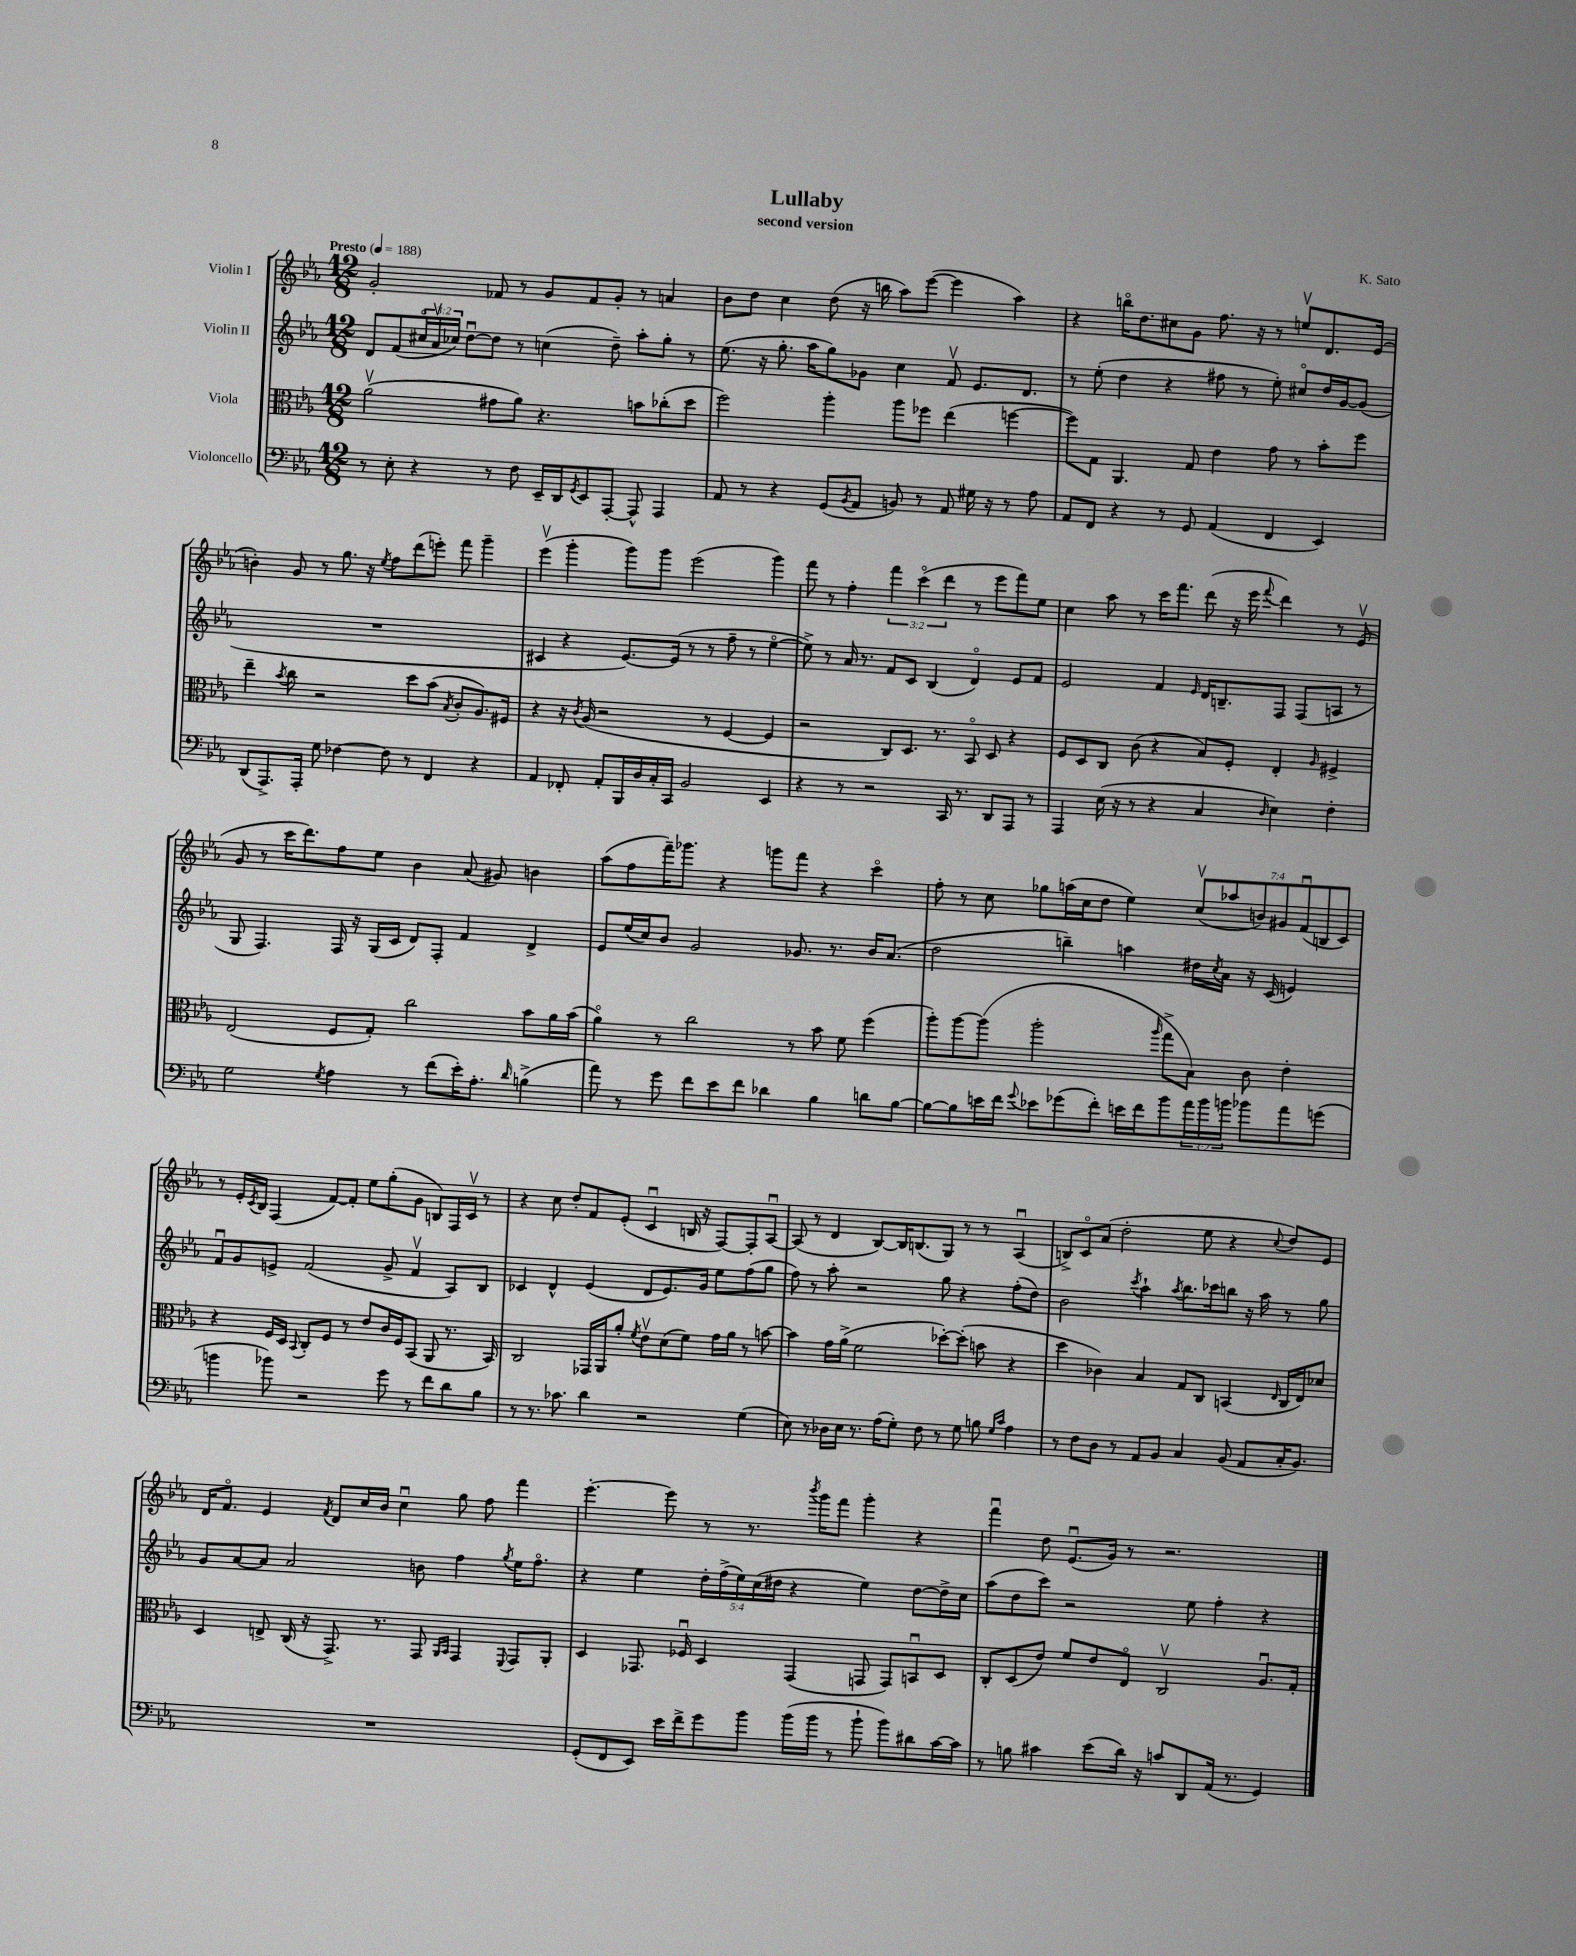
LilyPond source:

\header { title = "Lullaby" composer = "K. Sato" subtitle = "second version" }
<<
\new StaffGroup <<
\new Staff = "s0" \with { instrumentName = "Violin I" } {
    \clef treble \key ees \major \numericTimeSignature \time 12/8 \override Staff.TupletNumber.text = #tuplet-number::calc-fraction-text \tempo "Presto" 4 = 188
    g'2-. fes'8 r8 g'8 fes'8 g'8-. r8 a'4 |
    bes'8 d''8 c''4 d''8( r16 b''16 aes''8) ees'''8~( ees'''4 aes''4) |
    r4 b''16\flageolet d''8. cis''8 g'8 f''8. r16 r8 e''8\upbow d'8. ees'16( |
    b'4-.) g'8 r8 g''8. r16 \acciaccatura { ees''8 } f''8 d'''8( e'''8-.) f'''8 g'''4-- |
    ees'''4\upbow( g'''4-. g'''8) g'''8 ees'''2( g'''4) |
    f'''8 r8 f''4-. \tuplet 3/2 { f'''4 c'''4\flageolet( d'''4 } r8 ees'''8 f'''8) ees''8 |
    c''4 aes''8 r8 c'''16 f'''8. d'''8( r16 ees'''16 \appoggiatura { f'''8 } d'''4) r8 ees'8\upbow( |
    g'8 r8 c'''16 d'''8.) f''8 ees''8 bes'4 aes'8( gis'8) b'4 |
    aes''8( f''8 f'''16--) ges'''8. r4 g'''8 f'''8 r4 c'''4\flageolet |
    f''8-. r8 c''8 ges''8 a''16( c''16 d''8 ees''4) \tuplet 7/4 { c''8\upbow( aes''8 b'8) gis'8 f'8\downbow( b8 c'8) } |
    r8 ees'16-. \acciaccatura { c'8 } bes16 f4( f'8~) f'8-. ees''8 g''8-.( g'8 b8) f16 c'16\upbow r8 |
    r4 c''8 d''8-. f'8 ees'8-.( c'4\downbow b16 r16 f8~) f8-. aes8~\downbow |
    aes8( r8 d'4 bes8~) bes16 b8.( g8) r8 r8 aes4\downbow( |
    b8->) c'8\flageolet aes'8( d''2-. ees''8 r4 \appoggiatura { c''8 } d''8) ees'8 |
    d'16 f'8.\flageolet ees'4 \acciaccatura { f'8 } d'8 c''16 bes'16 c''4\downbow g''8 f''8 f'''4 |
    ees'''4.~-. ees'''8 r8 r8. \acciaccatura { bes'''8 } g'''16 f'''8 g'''4-. r4 |
    f'''4\downbow d''8 ees'8.\downbow( g'16) r8 r2. \bar "|." |
}
\new Staff = "s1" \with { instrumentName = "Violin II" } {
    \clef treble \key ees \major \numericTimeSignature \time 12/8 \override Staff.TupletNumber.text = #tuplet-number::calc-fraction-text
    d'8 f'8( \tuplet 3/2 { cis''16\flageolet aes'16\upbow ces''16) } d''8~\downbow d''8 r8 c''4( d''8--) aes''8-. g''8-. r8 |
    ees''8.( r16 g''8.-. aes''16 g''8) ges'8 c''4 f'8\upbow ees'8. d'8. |
    r8 ees''8-.( d''4 r4 fis''8 r8 ees''8-.) cis''8\flageolet d''16 g'16~ g'8( |
    R1. |
    cis'4 r4 ees'8.~) ees'16( r8 r8 f''8-- r8 ees''4~\flageolet |
    ees''8->) r8 aes'16 r8. f'8 c'8 bes4( d'4\flageolet) ees'8 f'8 |
    ees'2 f'4 \grace { ees'16 } d'16 b8.-- f8 f8( a8 r8 |
    g8 f4.) f16 r16 g16( c'16 d'8) f8-. f'4 d'4-> |
    ees'8 ees''16( c''16) bes'8 g'2 ges'8. r8. bes'16 aes'8.( |
    d''2 b''4--) a''4 dis''16 \acciaccatura { c''8 } aes'16 r16 c'16( e'4) |
    f'8\downbow g'8 e'8-> f'2( g'8-> f'4\upbow aes8) bes8 |
    ces'4 d'4-^ ees'4( d'8 ees'8.) g'16 ees''8 f''8( g''8 |
    f''8) r8 aes''8-. r2 g''8 r4 f''8-.( d''8) |
    bes'2 \acciaccatura { c'''8 } aes''4-! \acciaccatura { aes''8 } bes''8. ces'''16 b''8 r16 aes''16 r8 g''8 |
    g'8 aes'8~ aes'8 aes'2 b'8 f''4 \acciaccatura { g''8 } ees''16 f''8.\flageolet |
    r4 ees''4 \tuplet 5/4 { d''16-. f''16->( ees''16) c''16( dis''16 } r4 ees''4) dis''8~ dis''16-> c''16 |
    aes''8( d''8 c'''8) r2 ees''8 f''4-. r4 \bar "|." |
}
\new Staff = "s2" \with { instrumentName = "Viola" } {
    \clef alto \key ees \major \numericTimeSignature \time 12/8
    aes'2\upbow( gis'8 aes'8) r4. b'8 ces''8-.( d''8 |
    f''2) aes''4-. aes''8 fes''8 ees''4( f''4~ |
    f''8) g8 aes,4. g8 ees'4 g'8 r8 bes'8-. f''8 |
    ees''4-- \acciaccatura { bes'8 } c''8 r2 d''8 bes'8( \acciaccatura { bes8 } c'8-. aes8.) fis16 |
    r4 r16 \acciaccatura { c'8 } aes16( r2 r8 f4~ f4 |
    r2 c8) d8. r8. bes,8\flageolet d8 r4 |
    f8 d8 c8 c'8( r4 bes8) f8-. ees4-. \grace { aes16 } fis4-> |
    ees2( f8 g8-.) c''2 bes'8 aes'16 bes'16( |
    aes'4\flageolet) r8 c''2 r8 bes'8 f'8 f''4( |
    aes''8-.) aes''8~ aes''8( aes''2-. \grace { aes''16 } g''8-> bes8) c'8 ees'4-. |
    r4 f16 d16 \appoggiatura { bes,8 } c8-. f8 r8 ees'8 c'16 f16 bes,8( aes,8 r8. bes,16) |
    c2 ges,16 aes,16 aes'8-. \acciaccatura { f'8 } ees'8\upbow d'8( f'8) g'16 aes'16 r8 b'8~ |
    b'4 g'16 aes'16->( f'2 des''8~-.) des''8-.( b'8 r4 |
    d''4 ces'4) bes4 g8 c8 b,4( \grace { ees16 } c16 ees16) des'8 |
    d4 e8-> c16( r16 g,8.->) r8. g,8 \grace { aes,16 bes,16 } g,4 \appoggiatura { f,8 } g,8 aes,8-. |
    d4 ges,8. fes16\downbow d4 ges,4( g,8 g,8) b,8\downbow d8 |
    c8-. d8( ees'8) f'8 ees'8 ees8\flageolet c2\upbow aes8.\downbow g16-. \bar "|." |
}
\new Staff = "s3" \with { instrumentName = "Violoncello" } {
    \clef bass \key ees \major \numericTimeSignature \time 12/8 \override Staff.TupletNumber.text = #tuplet-number::calc-fraction-text
    r8 ees8-. r4 r8 f8 ees,16-- d,16 \acciaccatura { g,8 } ees,8 aes,,8~-. aes,,8-^ aes,,4 |
    aes,8 r8 r4 g,8( \acciaccatura { bes,8 } aes,8 b,8) r8 aes,8 gis16 r16 r8 aes8 |
    aes,8 f,8 r4 r8 g,8 aes,4( f,4 ees,4) |
    d,8( aes,,8.->) aes,,16-. g8 fes4~ fes8 r8 f,4 r4 |
    aes,4 fes,8-. aes,8-. bes,,16 d16 c16-. c,16 bes,2 ees,4 |
    r4 r8 r2 c,16 r8. d,8 aes,,8 r8 |
    aes,,4 ees16( r16 r8 r4 c4 \grace { d16 } ees4) f4-. |
    g2 \acciaccatura { g8 } aes4 r8 f'8( ees'16-.) aes8.-. \grace { d'16 } b4->( |
    aes'8) r8 g'8 f'8 ees'8 f'8 des'4 bes4 d'8 bes8~ |
    bes8~ bes8 e'16 f'16 \appoggiatura { g'8 } ees'8 ges'8( f'8-.) e'16 f'16 bes'8 \tuplet 3/2 { aes'16 bes'16 b'16 } bes'8 aes'8 g'8( |
    b'4 bes'8) r2 g'8 r8 f'8 d'8 bes8 |
    r8 r8. ces'8. d'4 r2 g4( |
    ees8) r8 des16 ees16 r8. aes16( g8-.) f8 r8 g8 b8 \grace { g16 c'16 } aes4 |
    r8 f8 d8 r8 aes,8 bes,8 c4 bes,8( aes,8 c16-. bes,8.) |
    R1. |
    g,8-.( f,8 ees,8) ees'16 f'16-> g'8 bes'8 bes'16( bes'16 r8 bes'8-! bes'8) dis'8 c'16~ c'16 |
    r8 b8 cis'4 ees'8( d'16) r16 c'8 d,8 aes,16( r8. g,4) \bar "|." |
}
>>
>>
\layout { \context { \Score \remove "Bar_number_engraver" } }
